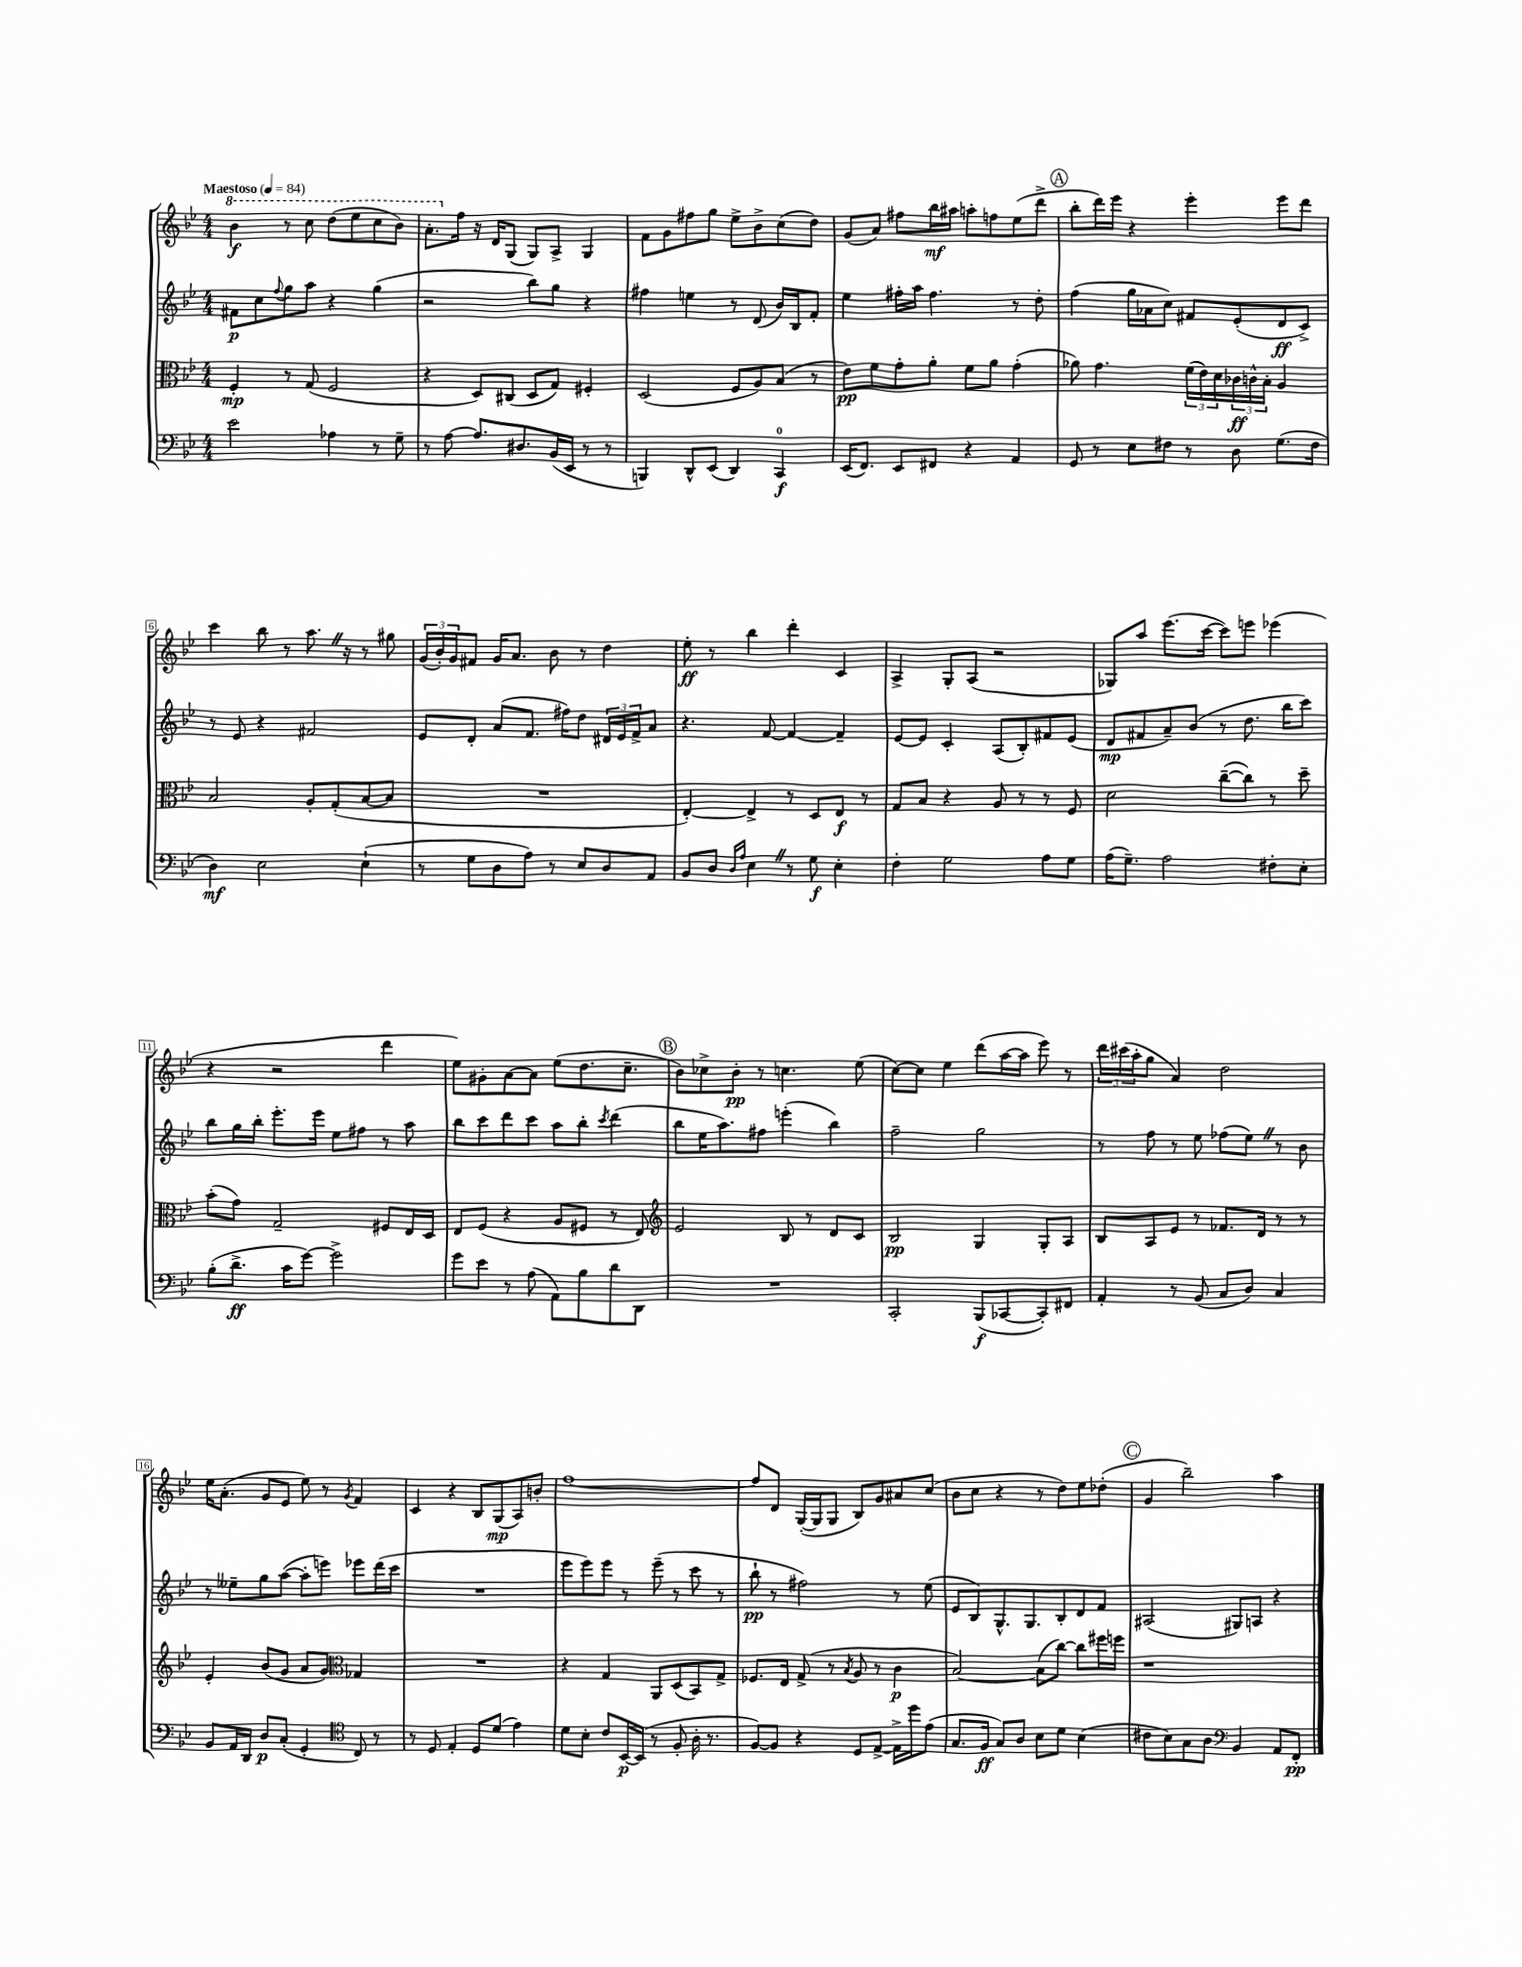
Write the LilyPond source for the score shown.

<<
\new StaffGroup <<
\new Staff = "s0" {
    \clef treble \key bes \major \numericTimeSignature \time 4/4 \tempo "Maestoso" 4 = 84
    \ottava #1 bes''4\f r8 c'''8 d'''8( ees'''8 c'''8 bes''8) |
    a''8.-. \ottava #0 f''16 r16 d'16 g8( g8) a8-> g4 |
    f'8 g'8 fis''8 g''8 ees''8-> bes'8-> c''8( d''8) |
    g'8( a'8) fis''8 bes''16\mf ais''16 a''8-. f''8 ees''8( d'''8-> |
    \mark \markup { \circle "A" } bes''8-. d'''16) ees'''16 r4 ees'''4-. ees'''8 d'''8 |
    c'''4 bes''8 r8 a''8. \once \override BreathingSign.text = \markup { \musicglyph "scripts.caesura.straight" } \breathe r16 r8 gis''8 |
    \tuplet 3/2 { g'16( bes'16-.) g'16 } fis'8 g'16 a'8. bes'8 r8 d''4 |
    ees''8-.\ff r8 bes''4 d'''4-. c'4 |
    a4-> g8-. a8( r2 |
    ges8) a''8 ees'''8.( c'''16~ c'''8) e'''8 ees'''4( |
    r4 r2 d'''4 |
    ees''8) gis'8-. a'8~ a'8 ees''8( d''8. c''8.-- |
    \mark \markup { \circle "B" } bes'8) ces''8-> bes'8-.\pp r8 c''4. ees''8( |
    c''8~) c''8 ees''4 d'''8( a''16~ a''16 ees'''8) r8 |
    \tuplet 3/2 { d'''16 cis'''16( a''16-. } g''8 a'4) d''2 |
    ees''16 a'8.-.( g'8 ees'8 ees''8) r8 \acciaccatura { g'8 } f'4 |
    c'4 r4 bes8 g8\mp( a8) b'8-. |
    f''1~ |
    f''8 d'8 g16~-.( g16 g8 bes8) g'8 ais'8 c''8( |
    bes'8 c''8 r4 r8 d''8) ees''8 des''8-.( |
    \mark \markup { \circle "C" } g'4 bes''2--) a''4 \bar "|." |
}
\new Staff = "s1" {
    \clef treble \key bes \major \numericTimeSignature \time 4/4
    fis'8\p c''8 \appoggiatura { f''8 } g''8 a''8 r4 g''4( |
    r2 bes''8) g''8 r4 |
    fis''4 e''4 r8 d'8( bes'16) bes16 f'8-. |
    ees''4 fis''16-. a''16 fis''4. r8 d''8-. |
    \mark \markup { \circle "A" } f''4( g''16 aes'16 c''8) fis'8 ees'8-.( d'8\ff c'8->) |
    r8 ees'8 r4 fis'2 |
    ees'8 d'8-. a'8( f'8. fis''16) d''8 \tuplet 3/2 { dis'16 ees'16 f'16-> } a'8 |
    r4. f'8~ f'4~ f'4-- |
    ees'8~ ees'8 c'4-. a8( bes8-.) fis'8 ees'8( |
    d'8\mp fis'8 a'8--) bes'8( r8 d''8. bes''16 c'''8) |
    bes''8 g''16 bes''16-. ees'''8.-. ees'''16 ees''8 fis''8 r8 a''8 |
    bes''8 c'''8 d'''8 c'''8 a''8 bes''8-. \acciaccatura { c'''8 } d'''4( |
    \mark \markup { \circle "B" } bes''8 ees''16 a''8.) fis''8 e'''4-.( bes''4) |
    f''2-- g''2 |
    r8 f''8 r8 ees''8 fes''8( ees''8) \once \override BreathingSign.text = \markup { \musicglyph "scripts.caesura.straight" } \breathe r8 bes'8 |
    r8 eeses''8-- g''8 a''8~( a''8-. e'''8) ees'''8 d'''16( c'''16 |
    R1 |
    ees'''8 ees'''8) ees'''8 r8 ees'''8--( r8 c'''8 r8 |
    bes''8-!\pp r8 fis''2) r8 ees''8( |
    ees'8 bes8) g8.-^ g8. bes8-. d'8 f'8 |
    \mark \markup { \circle "C" } ais2( gis8) a8 r4 \bar "|." |
}
\new Staff = "s2" {
    \clef alto \key bes \major \numericTimeSignature \time 4/4
    f4-.\mp r8 g8( f2 |
    r4 d8) cis8( d8 g8) fis4-. |
    d2( f8 a8) bes8( r8 |
    ees'8\pp) f'8 g'8-. a'8-. f'8 a'8 g'4-.( |
    \mark \markup { \circle "A" } aes'8) g'4. \tuplet 3/2 { f'16( ees'16) d'16 } \tuplet 3/2 { ces'16\ff c'16-^ bes16-. } a4 |
    bes2 a8-. g8-.( bes8~ bes8 |
    R1 |
    ees4~-.) ees4-> r8 d8 ees8\f r8 |
    g8 bes8 r4 a8 r8 r8 f8 |
    d'2 c''8~--( c''8) r8 d''8-- |
    bes'8-.( g'8) g2-- fis8 ees16 d16 |
    ees8 f8( r4 a8 fis8 r8 ees8) |
    \mark \markup { \circle "B" } \clef treble ees'2 bes8 r8 d'8 c'8 |
    bes2\pp g4 g8-. a8 |
    bes8 a8 ees'8 r8 fes'8. d'16 r8 r8 |
    ees'4-. bes'8( g'8 a'8 g'8) \clef alto ges4 |
    R1 |
    r4 g4 a,8 d8( bes,8) g8-> |
    fes8. ees16 g8->( r8 \acciaccatura { bes8 } a8 r8 c'4\p |
    bes2~) bes8( c''8~) c''8 fis''16 f''16 |
    \mark \markup { \circle "C" } r1 \bar "|." |
}
\new Staff = "s3" {
    \clef bass \key bes \major \numericTimeSignature \time 4/4
    ees'2 aes4 r8 g8-- |
    r8 a8~ a8. dis8. bes,16( ees,16 r8 r8 |
    b,,4) d,8-^ ees,8( d,4) c,4-0\f |
    ees,16( f,8.) ees,8 fis,8 r4 a,4 |
    \mark \markup { \circle "A" } g,8 r8 ees8 fis8 r8 d8 g8.( fis16 |
    d4\mf) ees2 ees4-!( |
    r8 g8 d8 a8) r8 ees8 d8 a,8 |
    bes,8 d8 \grace { d16 a16 } ees4 \once \override BreathingSign.text = \markup { \musicglyph "scripts.caesura.straight" } \breathe r8 g8\f ees4-. |
    f4-. g2 a8 g8 |
    a16( g8.--) a2 fis8-. ees8-. |
    bes8-.( d'8.->\ff c'16 g'8~) g'2-> |
    g'8 ees'8 r8 a8( a,8) bes8 d'8 d,8 |
    \mark \markup { \circle "B" } R1 |
    c,2-. bes,,8\f( ces,8~ ces,8-.) fis,8 |
    a,4-. r8 bes,8( c8 d8) c4 |
    bes,8 a,16 d,16 d8\p c8-.( g,4-. \clef tenor c8) r8 |
    r8 d8 ees4-. d8 d'8( ees'4) |
    d'8 bes8-. c'8 bes,16~\p bes,16( r8 f8-. a16-. r8. |
    f8~) f8 r4 d8 ees8~-> ees16-> d''16 ees'8( |
    g8. f16\ff g8) a8 bes8 d'8 bes4( |
    \mark \markup { \circle "C" } cis'8 bes8) g8 a8 \clef bass bes,4 a,8 f,8-.\pp \bar "|." |
}
>>
>>
\layout { \context { \Score \override BarNumber.stencil = #(make-stencil-boxer 0.1 0.3 ly:text-interface::print) } }
